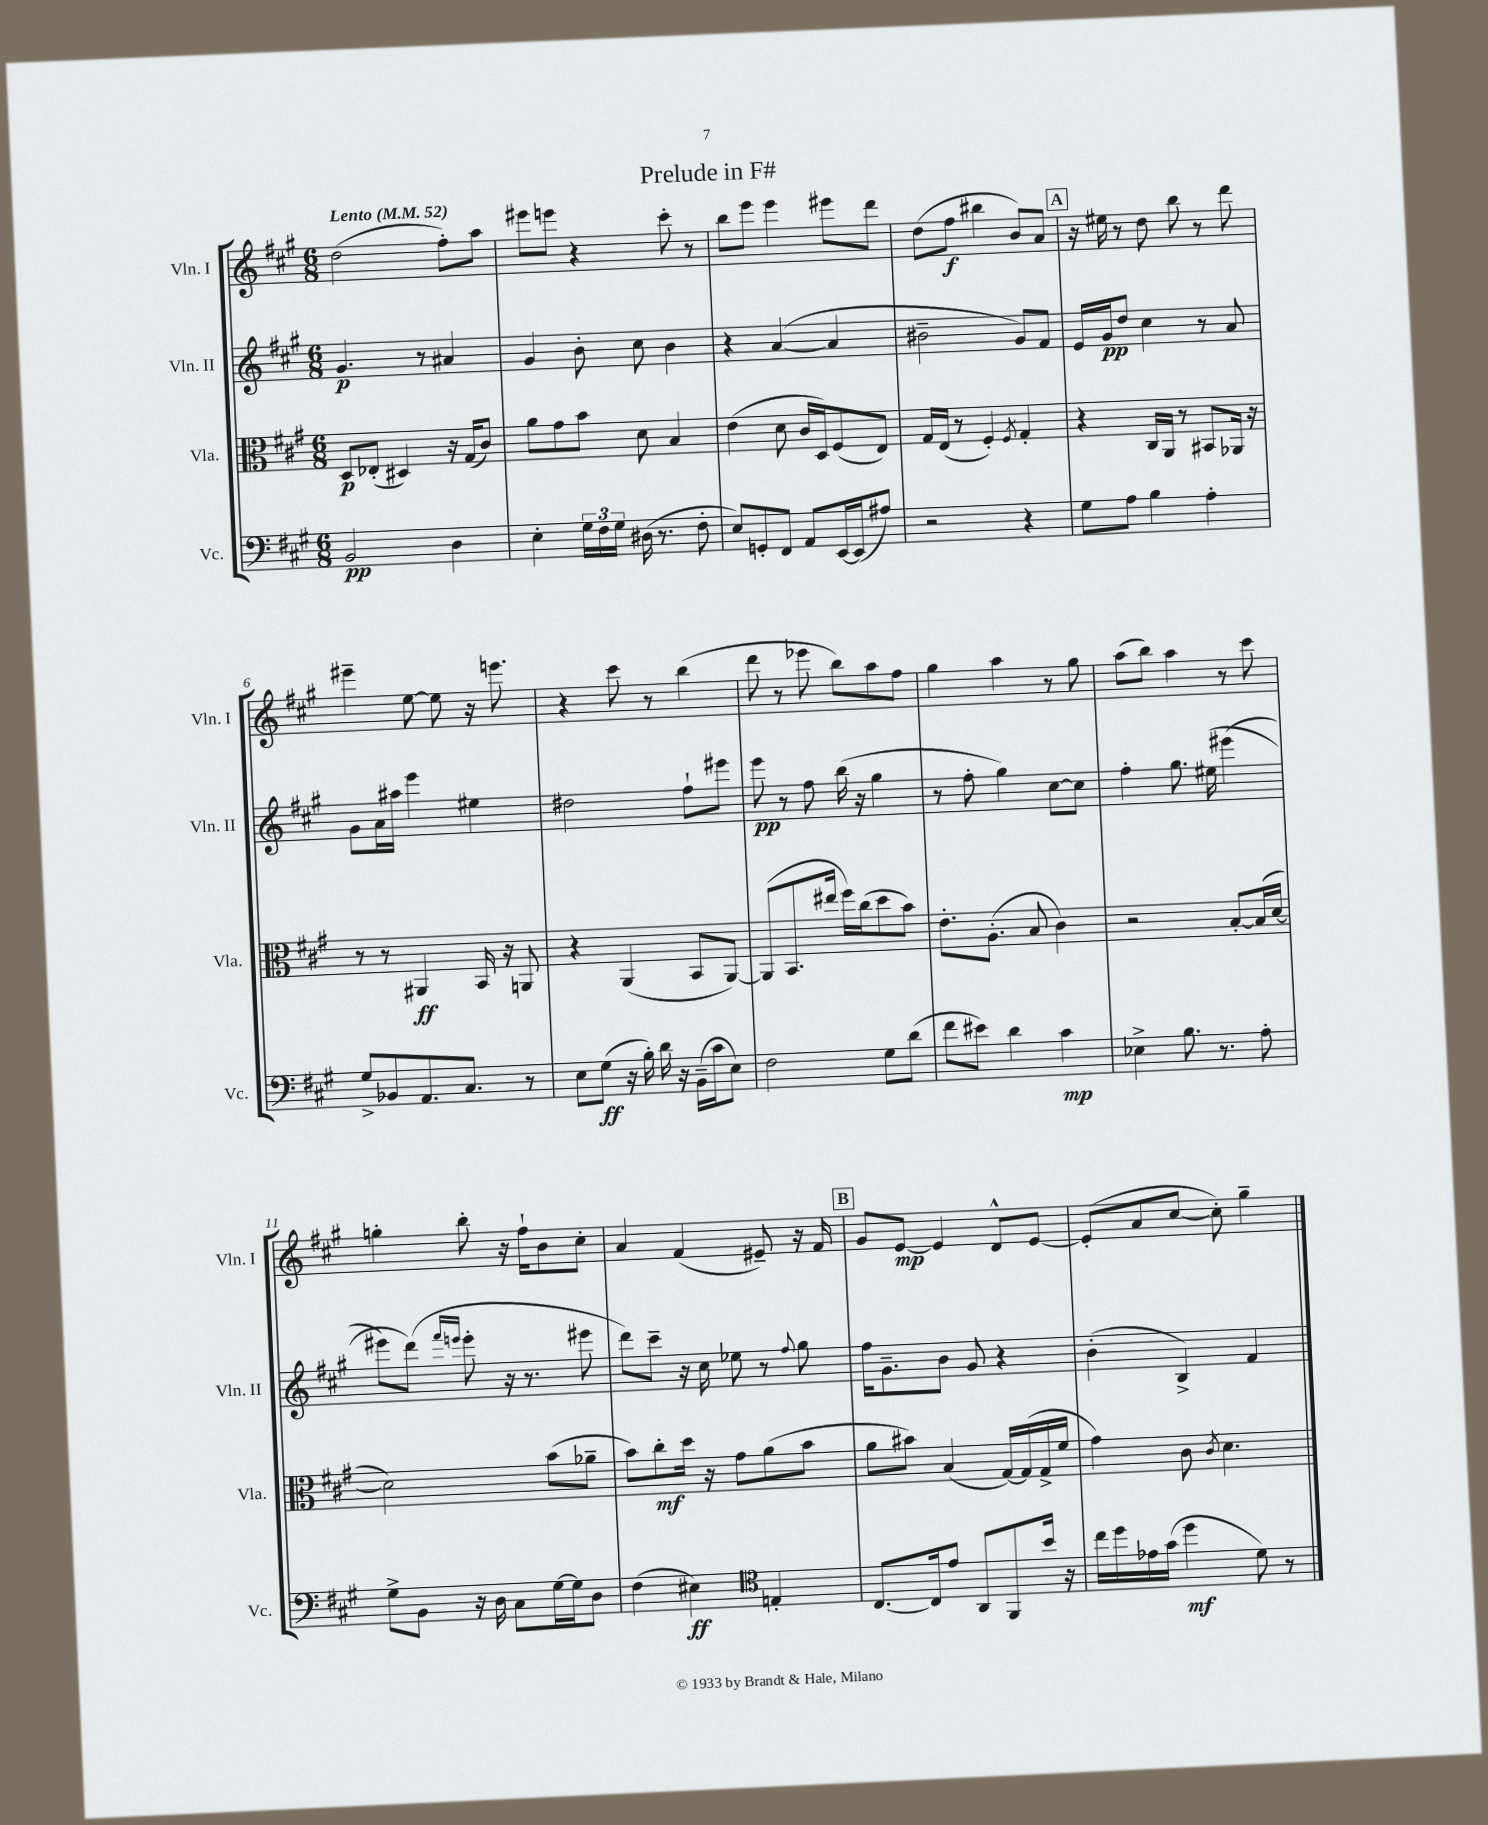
\header { title = "Prelude in F#" }
<<
\new StaffGroup <<
\new Staff = "s0" \with { instrumentName = "Vln. I" shortInstrumentName = "Vln. I" } {
    \clef treble \key a \major \numericTimeSignature \time 6/8 \tempo "Lento" 4 = 52
    d''2( fis''8-.) a''8 |
    eis'''8 e'''8 r4 cis'''8-. r8 |
    b''8 e'''8 e'''4 eis'''8 d'''8 |
    d''8( fis''8\f bis''4 b'8) a'8 |
    \mark \markup { \box "A" } r16 eis''16 r8 d''8 b''8 r8 d'''8 |
    eis'''4-- e''8~ e''8 r16 e'''8. |
    r4 cis'''8 r8 b''4( |
    d'''8 r8 ees'''8 b''8) a''8 fis''8 |
    gis''4 a''4 r8 gis''8 |
    a''8( b''8) a''4 r8 cis'''8 |
    g''4-. b''8-. r16 fis''16-! b'8 cis''8-. |
    a'4 fis'4( eis'8--) r16 fis'16 |
    \mark \markup { \box "B" } gis'8 e'8~\mp e'4 d'8-^ e'8~ |
    e'8-.( a'8 cis''8~ cis''8-.) gis''4-- \bar "|." |
}
\new Staff = "s1" \with { instrumentName = "Vln. II" shortInstrumentName = "Vln. II" } {
    \clef treble \key a \major \numericTimeSignature \time 6/8
    gis'4.\p r8 ais'4 |
    gis'4 b'8-. cis''8 b'4 |
    r4 a'4~( a'4 |
    bis'2-- gis'8) fis'8 |
    \mark \markup { \box "A" } e'16 gis'16\pp d''8 cis''4 r8 a'8 |
    gis'8 a'16 ais''16 e'''4 eis''4 |
    dis''2 fis''8-! eis'''8 |
    e'''8\pp r8 fis''8 b''16( r16 gis''4 |
    r8 fis''8-. gis''4) cis''8~ cis''8 |
    fis''4-. gis''8. eis''16\( eis'''4( |
    eis'''8) d'''8(\) \grace { fis'''16 e'''16 } e'''8-. r16 r8. eis'''8 |
    d'''8) cis'''8-- r16 cis''16 ees''8 r8 \appoggiatura { fis''8 } gis''8 |
    \mark \markup { \box "B" } fis''16 gis'8.-- b'8 gis'8 r4 |
    b'4-.( b4->) fis'4 \bar "|." |
}
\new Staff = "s2" \with { instrumentName = "Vla." shortInstrumentName = "Vla." } {
    \clef alto \key a \major \numericTimeSignature \time 6/8
    d8\p ees8-.( dis4) r16 gis16( cis'8) |
    a'8 gis'8 b'8 d'8 b4 |
    e'4( d'8 cis'16 d16) fis8( e8) |
    gis16 e16( r8 fis4-.) \acciaccatura { fis8 } gis4-. |
    \mark \markup { \box "A" } r4 cis16 a,16 r8 bis,8 aes,16 r16 |
    r8 r8 ais,4\ff b,16 r16 a,8 |
    r4 a,4( b,8 a,8~) |
    a,8( b,8. eis''16 fis''16) cis''16( d''8 b'8) |
    e'8.-. a8.-.( b8 cis'4) |
    r2 b8~-. b16( d'16~ |
    d'2) b'8( aes'8-- |
    b'8) cis''8-.\mf d''16 r16 gis'8 a'8( b'8 |
    \mark \markup { \box "B" } a'8 bis'8) b4( gis16~) gis16( gis16-> fis'16 |
    gis'4) cis'8 \acciaccatura { cis'8 } d'4. \bar "|." |
}
\new Staff = "s3" \with { instrumentName = "Vc." shortInstrumentName = "Vc." } {
    \clef bass \key a \major \numericTimeSignature \time 6/8
    b,2\pp d4 |
    e4-. \tuplet 3/2 { gis16 fis16 gis16 } dis16( r8. fis8-. |
    e8) g,8-. fis,8 a,8 e,16~ e,16( ais8) |
    r2 r4 |
    \mark \markup { \box "A" } gis8 a8 b4 a4-. |
    gis8-> bes,8 a,8. cis8. r8 |
    e8 gis8\ff( r16 b16-.) d'16 r16 b,16--( cis'16 e8) |
    fis2 gis8 d'8( |
    fis'8 eis'8) d'4 cis'4\mp |
    ees4-> b8. r8. a8-. |
    gis8-> b,8 r16 d16 cis8 gis16~ gis16 d8 |
    fis4( eis4\ff) \clef tenor e4-. |
    \mark \markup { \box "B" } cis8.~ cis16 e'8 a,8 fis,8 b'16 r16 |
    cis''16 d''16 ees'16 gis'16( d''4\mf d'8) r8 \bar "|." |
}
>>
>>
